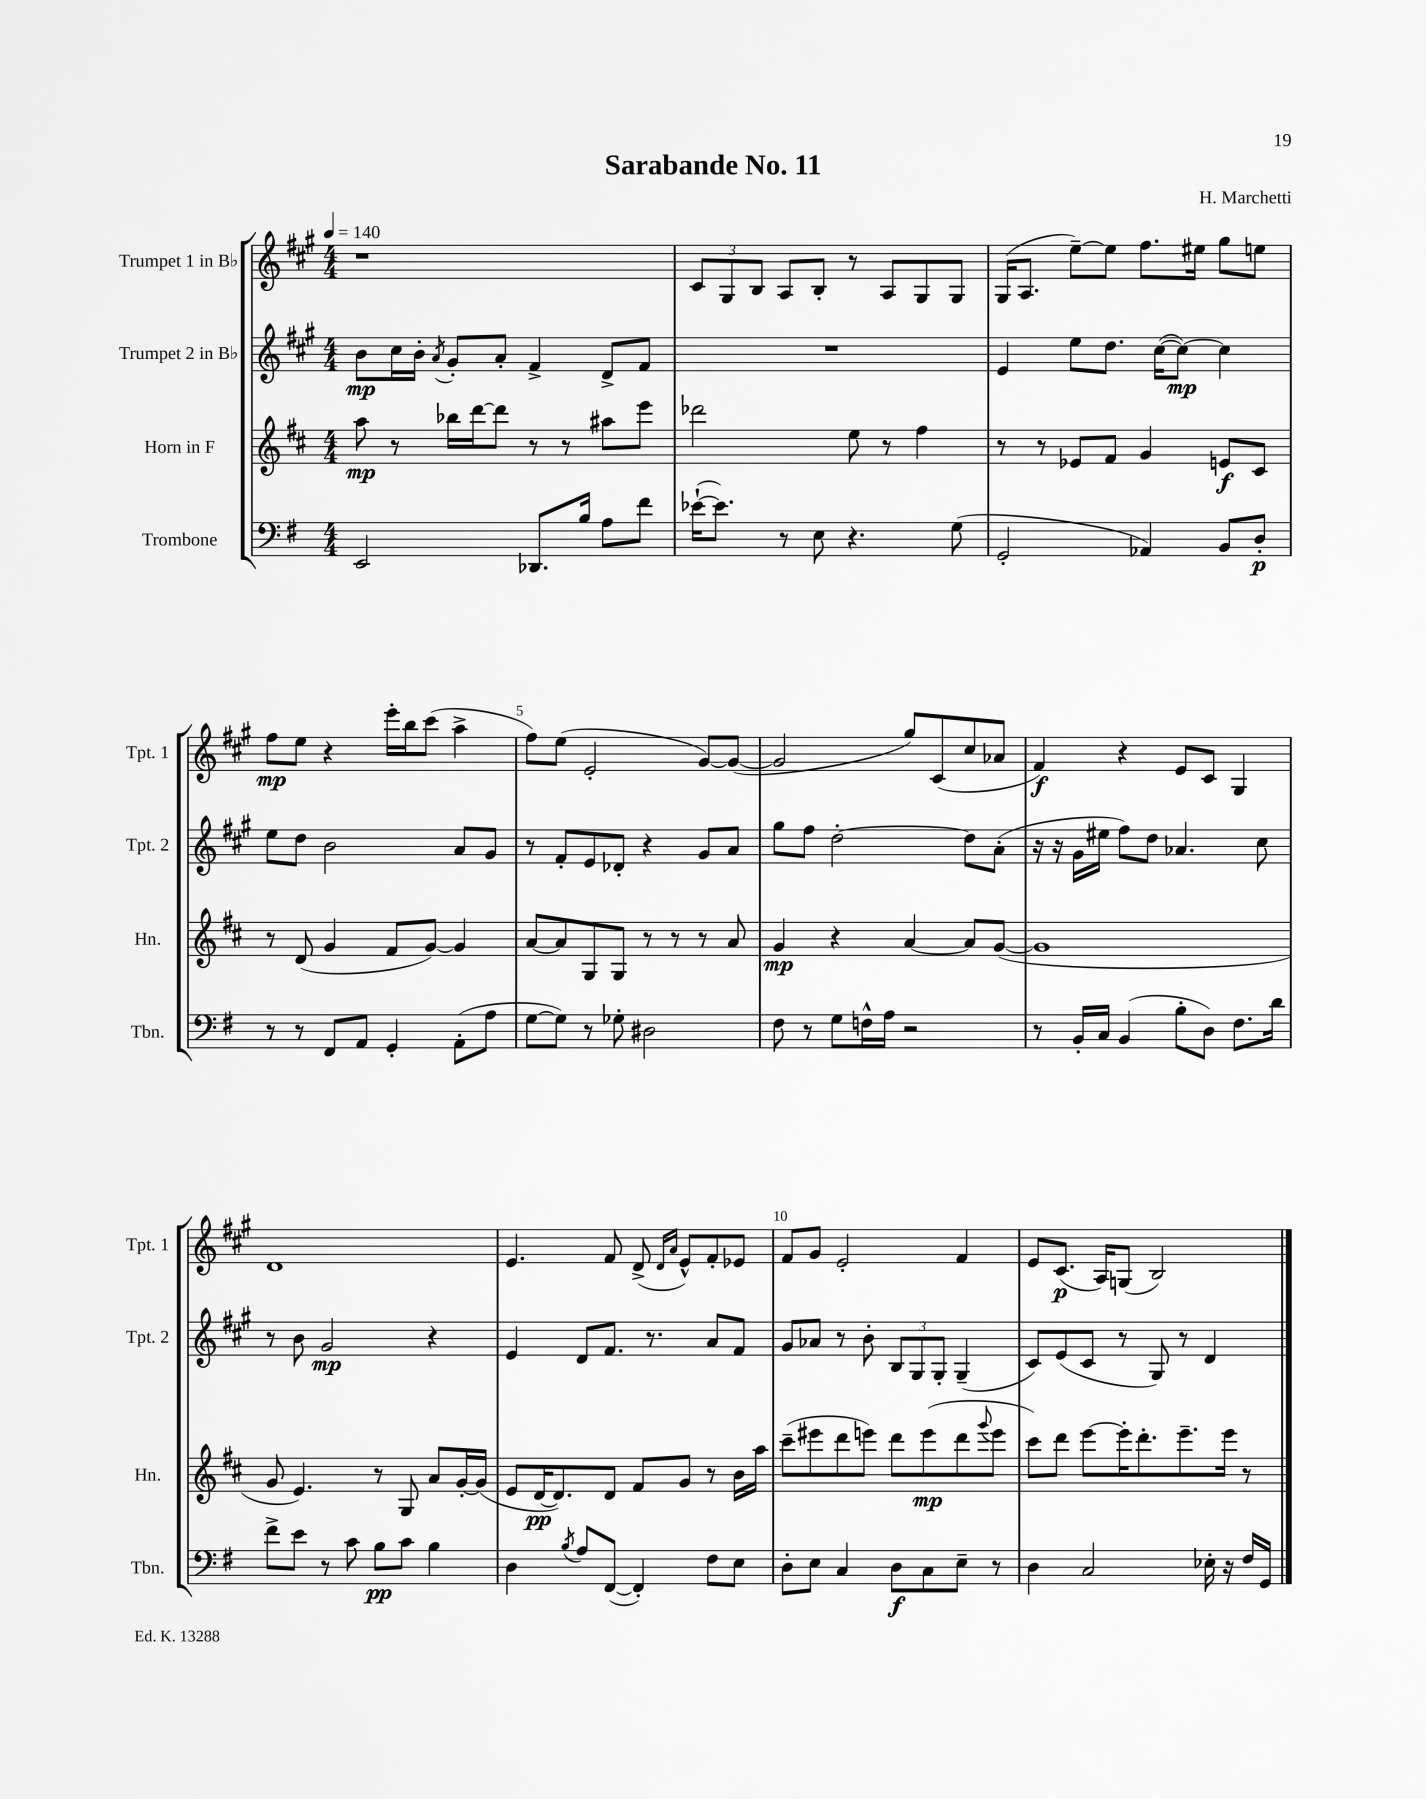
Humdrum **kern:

**kern	**kern	**kern	**kern
*staff4	*staff3	*staff2	*staff1
*clefF4	*clefG2	*clefG2	*clefG2
*k[f#]	*k[f#c#]	*k[f#c#g#]	*k[f#c#g#]
*M4/4	*M4/4	*M4/4	*M4/4
*MM140	*MM140	*MM140	*MM140
2EE	8aa	8b	1r
.	8r	16cc#	.
.	.	16b'	.
.	.	8qa	.
.	16bb-	8g#'	.
.	[16ddd	.	.
.	8ddd]	8a'	.
8.DD-	8r	4f#^	.
.	8r	.	.
16B	.	.	.
8A	8aa#	8d^	.
8f#	8eee	8f#	.
=	=	=	=
([16e-`	2ddd-	1r	12c#
8.e-])	.	.	.
.	.	.	12G#
.	.	.	12B
8r	.	.	8A
8E	.	.	8B'
4.r	8ee	.	8r
.	8r	.	8A
.	4ff#	.	8G#
(8G	.	.	8G#
=	=	=	=
2GG'	8r	4e	(16G#
.	.	.	8.A
.	8r	.	.
.	8e-	8ee	[8ee~)
.	8f#	8.dd	8ee]
4AA-)	4g	.	8.ff#
.	.	([16cc#	.
.	.	8cc#_)	.
.	.	.	16ee#
8BB	8e	4cc#]	8gg#
8D'	8c#	.	8ee
=	=	=	=
8r	8r	8ee	8ff#
8r	(8d	8dd	8ee
8FF#	4g	2b	4r
8AA	.	.	.
4GG'	8f#	.	16eee'
.	.	.	16bb
.	[8g)	.	(8ccc#
(8AA'	4g]	8a	4aa^
8A	.	8g#	.
=	=	=	=
[8G	[8a	8r	8ff#)
8G])	8a]	8f#'	(8ee
8r	8G	8e	2e'
8G-'	8G	8d-'	.
2D#	8r	4r	.
.	8r	.	.
.	8r	8g#	[8g#)
.	8a	8a	(8g#_
=	=	=	=
8F#	4g	8gg#	2g#]
8r	.	8ff#	.
8G	4r	[2dd'	.
16F^^	.	.	.
16A	.	.	.
2r	[4a	.	8gg#)
.	.	.	(8c#
.	8a]	8dd]	8cc#
.	([8g	(8a'	8a-
=	=	=	=
8r	1g]	16r	4f#)
.	.	16r	.
16BB'	.	16g#	.
16C	.	16ee#	.
(4BB	.	8ff#)	4r
.	.	8dd	.
8B'	.	4.a-	8e
8D)	.	.	8c#
8.F#	.	.	4G#
.	.	8cc#	.
16d	.	.	.
=	=	=	=
8f#^	8g	8r	1d
8e	4.e)	8b	.
8r	.	2g#	.
8c	.	.	.
8B	8r	.	.
8c	8G	.	.
4B	8a	4r	.
.	[16g'	.	.
.	(16g]	.	.
=	=	=	=
4D	8e	4e	4.e
.	[16d	.	.
.	8.d])	.	.
8qB	.	.	.
8A	.	8d	.
([8FF#	8d	8.f#	8f#
4FF#'])	8f#	.	(8d^
.	.	8.r	.
.	.	.	16qqd
.	.	.	16qqa
.	8g	.	8e^^)
8F#	8r	8a	8f#'
8E	16b	8f#	8e-
.	16aa	.	.
=	=	=	=
8D'	(8ccc#~	8g#	8f#
8E	8eee#	8a-	8g#
4C	8ddd	8r	2e'
.	8eee)	8b'	.
8D	8ddd	12B	.
.	.	12G#	.
8C	(8eee	.	.
.	.	12G#'	.
8E~	8ddd	(4G#~	4f#
.	8qqggg	.	.
8r	8eee	.	.
=	=	=	=
4D	8ccc#)	8c#)	8e
.	8ddd	(8e	(8.c#
2C	[8eee	8c#	.
.	.	.	16A)
.	16eee']	8r	(8G
.	8.ddd'	.	.
.	.	8G#)	2B)
.	8.eee~	8r	.
16E-'	.	4d	.
16r	16eee	.	.
16F#	8r	.	.
16GG	.	.	.
==	==	==	==
*-	*-	*-	*-
